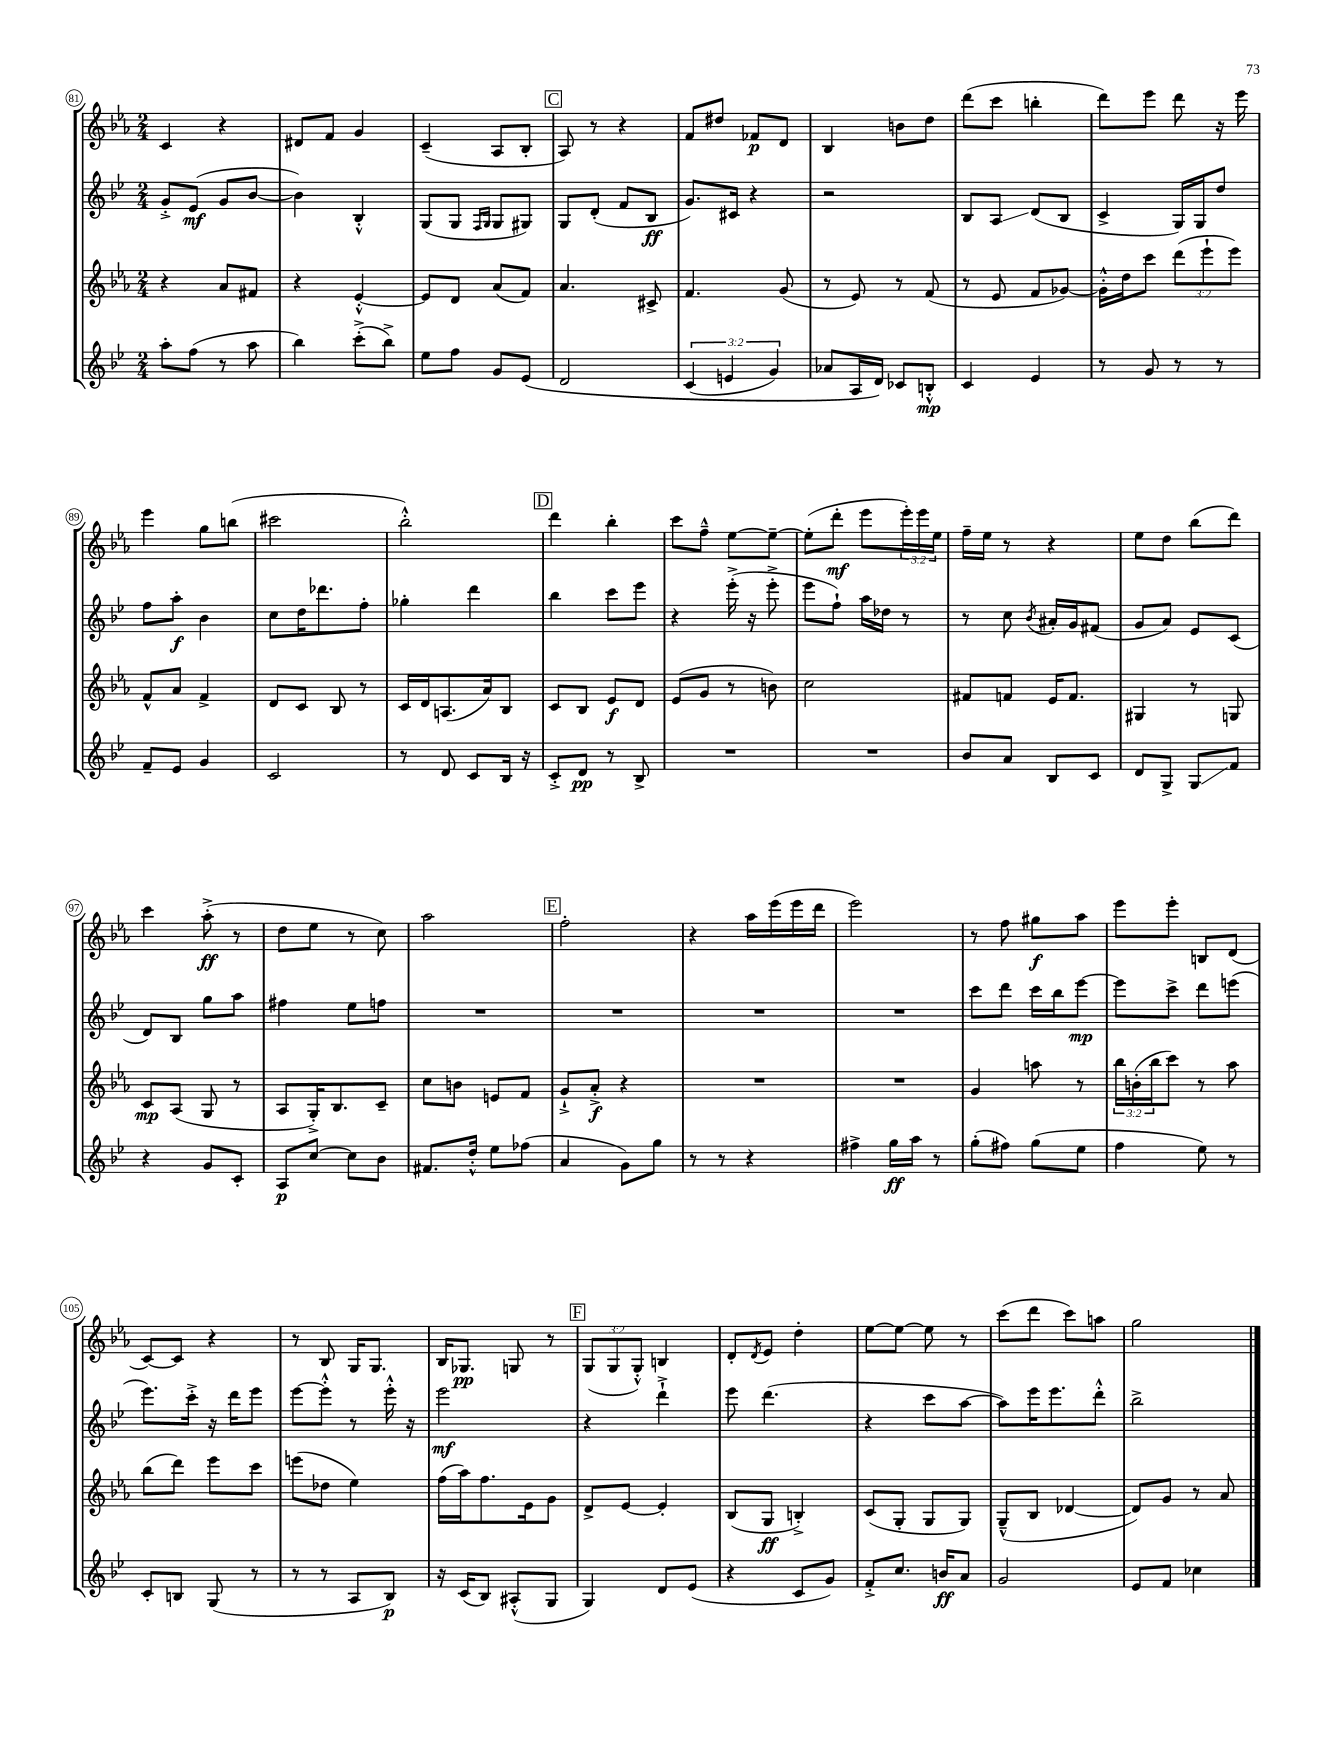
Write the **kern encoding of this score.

**kern	**kern	**kern	**kern
*staff4	*staff3	*staff2	*staff1
*clefG2	*clefG2	*clefG2	*clefG2
*k[b-e-]	*k[b-e-a-]	*k[b-e-]	*k[b-e-a-]
*M2/4	*M2/4	*M2/4	*M2/4
8aa'	4r	8g'^	4c
(8ff	.	(8e-	.
8r	8a-	8g	4r
8aa	8f#	[8b-	.
=	=	=	=
4bb-)	4r	4b-])	8d#
.	.	.	8f
(8ccc'^	[4e-'^^	4B-'^^	4g
8bb-^)	.	.	.
=	=	=	=
8ee-	8e-]	(8G	(4c~
8ff	8d	8G	.
.	.	16qqF	.
.	.	16qqG	.
8g	(8a-	8G	8A-
&(8e-	8f)	8G#)	8B-'
=	=	=	=
2d	4.a-	8G	8A-)
.	.	(8d'	8r
.	.	8f	4r
.	8c#^	8B-	.
=	=	=	=
(6c	4.f	8.g)	8f
.	.	.	8dd#
6e	.	.	.
.	.	16c#	.
.	.	4r	8f-
6g)	.	.	.
.	(8g	.	8d
=	=	=	=
8a-	8r	2r	4B-
16A	8e-)	.	.
16d&)	.	.	.
8c-	8r	.	8b
8B'^^	(8f	.	8dd
=	=	=	=
4c	8r	8B-	(8ddd
.	8e-	8A	8ccc
4e-	8f	(8d	4bb'
.	[8g-)	8B-	.
=	=	=	=
8r	16g-'^^]	4c^	8ddd)
.	16dd	.	.
8g	8ccc	.	8eee-
8r	(12ddd	16G)	8ddd
.	.	16G	.
.	12eee-`	.	.
8r	.	8dd	16r
.	12eee-)	.	.
.	.	.	16eee-
=	=	=	=
8f~	8f^^	8ff	4eee-
8e-	8a-	8aa'	.
4g	4f^	4b-	8gg
.	.	.	(8bb
=	=	=	=
2c	8d	8cc	2ccc#
.	8c	16dd	.
.	.	8.ddd-	.
.	8B-	.	.
.	8r	8ff'	.
=	=	=	=
8r	16c	4gg-'	2bb-'^^)
.	16d	.	.
8d	(8.A	.	.
8c	.	4ddd	.
.	16a-)	.	.
16B-	8B-	.	.
16r	.	.	.
=	=	=	=
8c'^	8c	4bb-	4ddd
8d	8B-	.	.
8r	8e-	8ccc	4bb-'
8B-^	8d	8eee-	.
=	=	=	=
2r	(8e-	4r	8ccc
.	8g	.	8ff~^^
.	8r	(16eee-'^	[8ee-
.	.	16r	.
.	8b)	8eee-'^	8ee-~_
=	=	=	=
2r	2cc	8eee-	(8ee-']
.	.	8ff`)	8ddd'
.	.	16aa	8eee-
.	.	16dd-	.
.	.	8r	24eee-')
.	.	.	24eee-
.	.	.	24ee-
=	=	=	=
8b-	8f#	8r	16ff~
.	.	.	16ee-
8a	8f	8cc	8r
.	.	8qb-	.
8B-	16e-	16a#'	4r
.	8.f	16g	.
8c	.	(8f#	.
=	=	=	=
8d	4G#	8g	8ee-
8G^	.	8a)	8dd
8G	8r	8e-	(8bb-
8f	8G	(8c	8ddd)
=	=	=	=
4r	8c	8d)	4ccc
.	(8A-	8B-	.
8g	8G	8gg	(8aa-'^
8c'	8r	8aa	8r
=	=	=	=
8A	8A-	4ff#	8dd
[8cc	16G'^)	.	8ee-
.	8.B-	.	.
8cc]	.	8ee-	8r
8b-	8c~	8ff	8cc)
=	=	=	=
8.f#	8cc	2r	2aa-
.	8b	.	.
16dd'^^	.	.	.
8ee-	8e	.	.
(8ff-	8f	.	.
=	=	=	=
4a	8g`^	2r	2ff'
.	8a-'^	.	.
8g)	4r	.	.
8gg	.	.	.
=	=	=	=
8r	2r	2r	4r
8r	.	.	.
4r	.	.	16aa-
.	.	.	(16eee-
.	.	.	16eee-
.	.	.	16ddd
=	=	=	=
4ff#^	2r	2r	2eee-)
16gg	.	.	.
16aa	.	.	.
8r	.	.	.
=	=	=	=
(8gg'	4g	8ccc	8r
8ff#)	.	8ddd	8ff
(8gg	8aa	16ccc	8gg#
.	.	16bb-	.
8ee-	8r	[8eee-	8aa-
=	=	=	=
4ff	24bb-	8eee-]	8eee-
.	(24b'	.	.
.	24bb-	.	.
.	8ccc)	8ccc^	8eee-'
8ee-)	8r	8ddd	8B
8r	8aa-	(8eee	(8d
=	=	=	=
8c'	(8bb-	8.eee-)	[8c)
8B	8ddd)	.	8c]
.	.	16ccc'^	.
(8G	8eee-	16r	4r
.	.	16ddd	.
8r	8ccc	8eee-	.
=	=	=	=
8r	(8eee	[8eee-	8r
8r	8dd-	8eee-'^^]	8B-
8A	4ee-)	8r	16G
.	.	.	8.G
8B-)	.	16eee-'^^	.
.	.	16r	.
=	=	=	=
16r	(16ff	2eee-	16B-
(16c	16aa-)	.	8.G-
8B-)	8.ff	.	.
(8A#'^^	.	.	8G
.	16e-	.	.
8G	8g	.	8r
=	=	=	=
4G)	8d^	4r	(12G
.	.	.	12G
.	[8e-	.	.
.	.	.	12G'^^)
8d	4e-']	4ddd`^	4B
(8e-	.	.	.
=	=	=	=
4r	(8B-	8eee-	8d'
.	.	.	8qd
.	8G	(4.ddd	8e-
8c	4B'^)	.	4dd'
8g)	.	.	.
=	=	=	=
8f'^	(8c	4r	[8ee-
8.cc	8G'	.	8ee-_
.	8G	8ccc	8ee-]
16b	.	.	.
8a	8G)	[8aa	8r
=	=	=	=
2g	(8G~^^	8aa])	(8ccc
.	8B-	16eee-	8ddd
.	.	8.eee-	.
.	[4d-	.	8ccc)
.	.	8ddd'^^	8aa
=	=	=	=
8e-	8d-])	2bb-^	2gg
8f	8g	.	.
4cc-	8r	.	.
.	8a-	.	.
==	==	==	==
*-	*-	*-	*-
